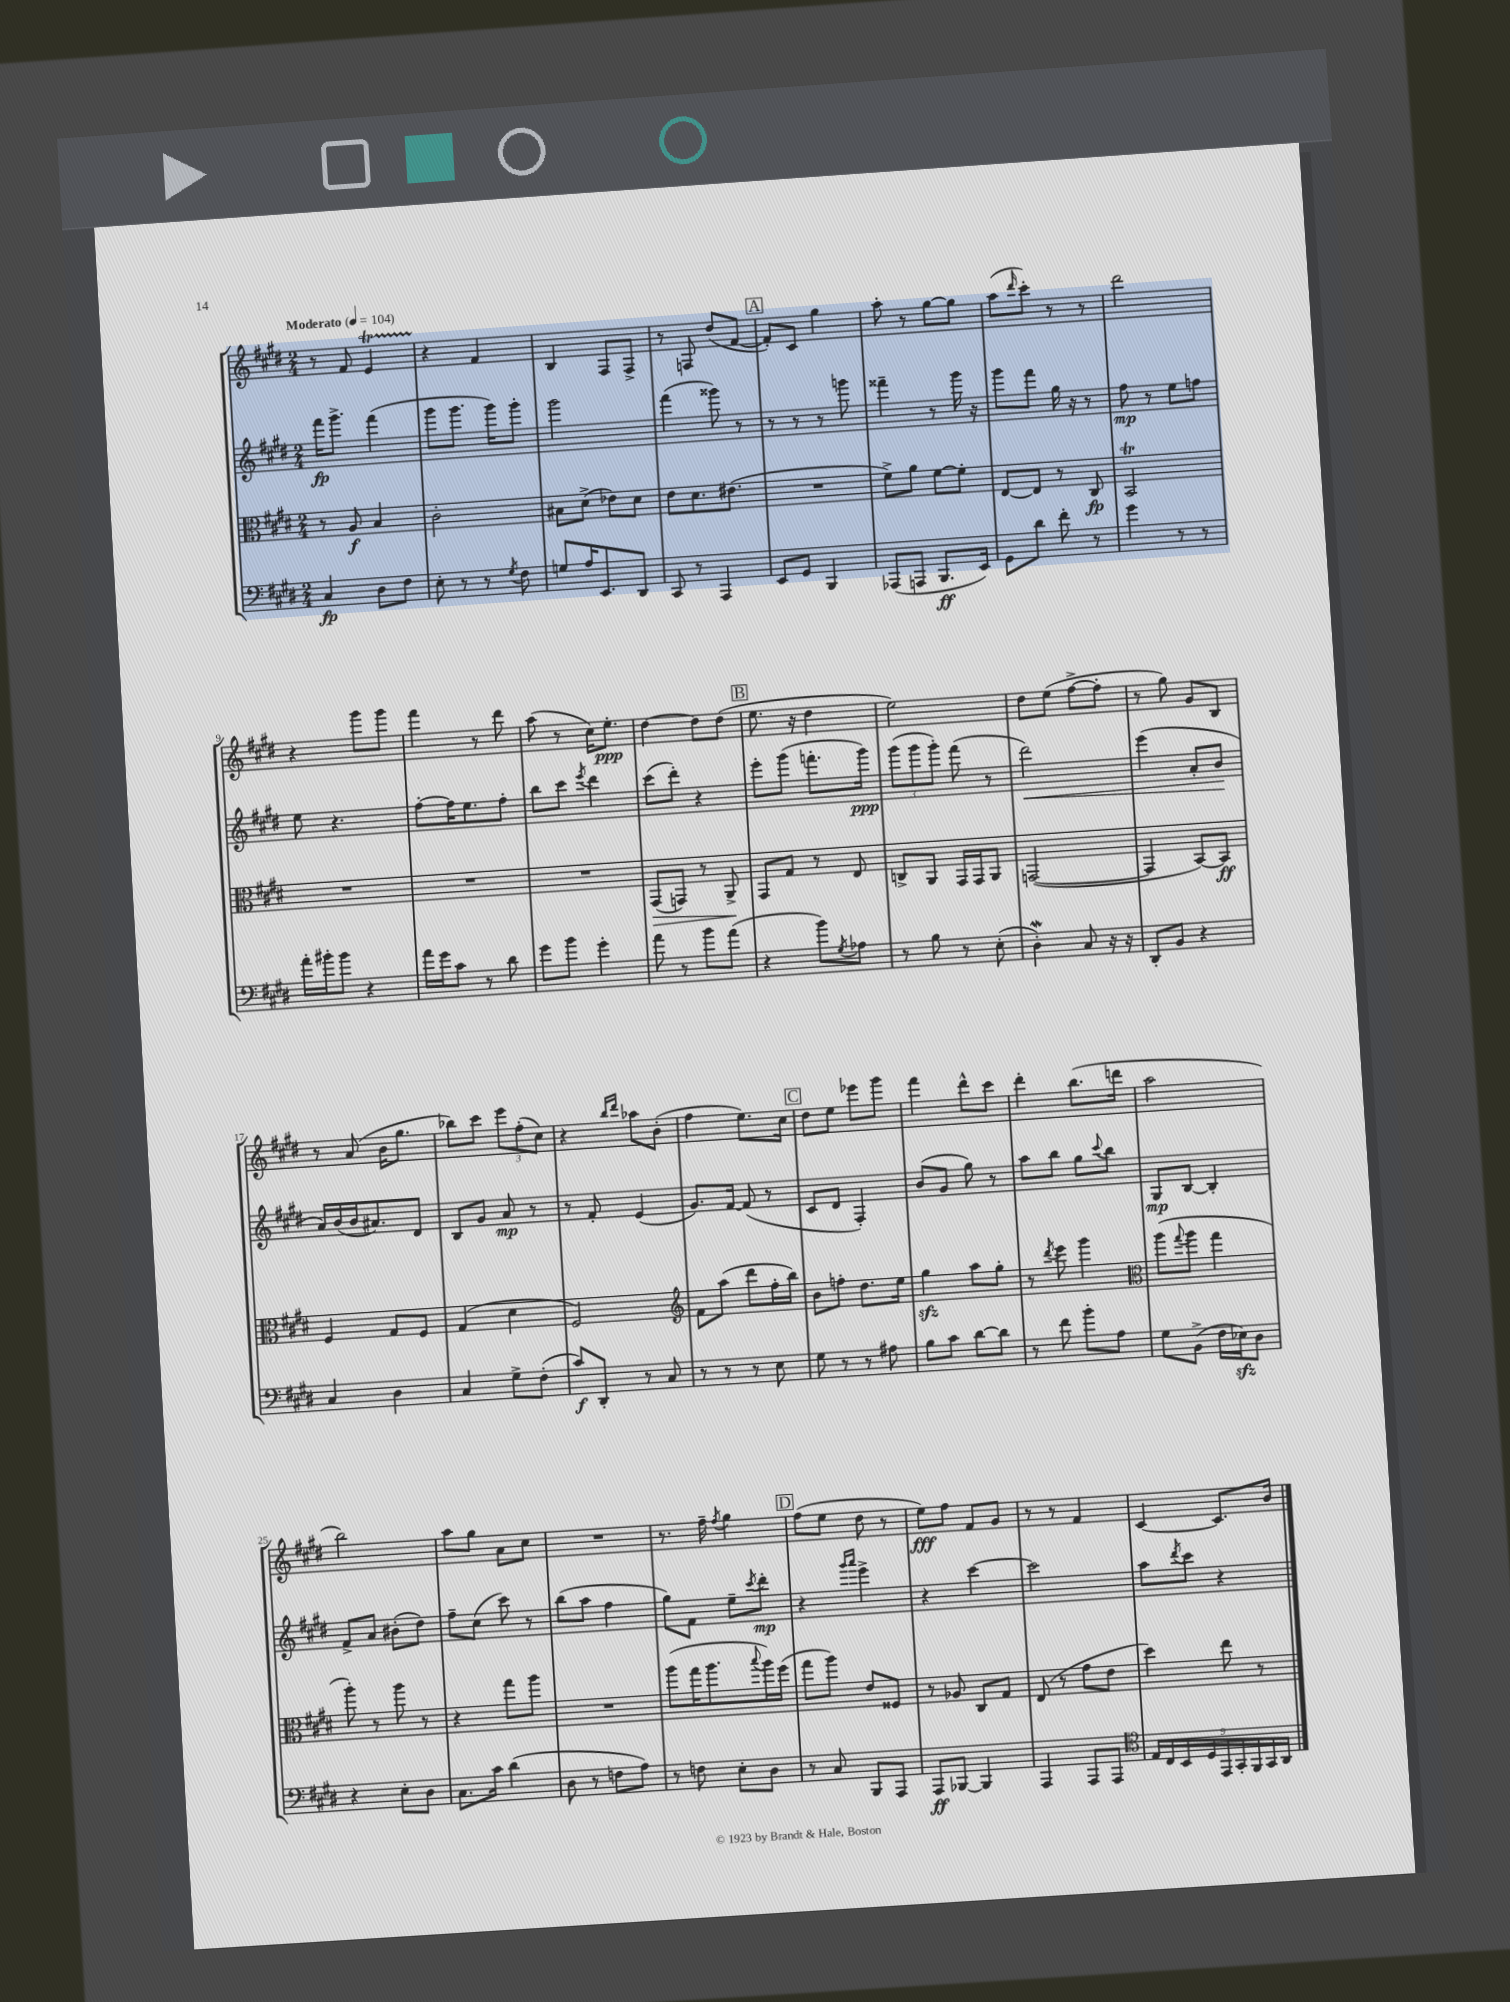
<<
\new StaffGroup <<
\new Staff = "s0" {
    \clef treble \key e \major \numericTimeSignature \time 2/4 \tempo "Moderato" 4 = 104
    r8 fis'8 e'4\startTrillSpan |
    r4\stopTrillSpan fis'4 |
    b4 fis8 fis8-> |
    r8 f8 dis''8( fis'8~ |
    \mark \markup { \box "A" } fis'8-.) cis'8 gis''4 |
    a''8-. r8 gis''8~ gis''8 |
    a''8( \grace { dis'''16 } cis'''8-.) r8 r8 |
    dis'''2 |
    r4 gis'''8 gis'''8 |
    fis'''4 r8 dis'''8 |
    a''8( r8 cis''16) e''8.-.\ppp |
    dis''4~ dis''8 dis''8( |
    \mark \markup { \box "B" } e''8. r16 dis''4 |
    e''2) |
    dis''8 e''8( fis''8~-> fis''8-. |
    r8 gis''8) gis'8 b8 |
    r8 a'8( b'16 gis''8. |
    bes''8) cis'''8 \tuplet 3/2 { e'''8 fis''8-.( cis''8) } |
    r4 \grace { b''16 dis'''16 } aes''8 b'8-.( |
    fis''4 e''8.) cis''16 |
    \mark \markup { \box "C" } dis''8 e''8 ees'''8 gis'''8 |
    fis'''4 dis'''8-^ cis'''8 |
    dis'''4-. b''8.( d'''16 |
    a''2 |
    b''2) |
    a''8 gis''8 a'8 cis''8 |
    R2 |
    r8. fis''16-- \acciaccatura { fis''8 } gis''4 |
    \mark \markup { \box "D" } fis''8( e''8 dis''8 r8 |
    e''8\fff) fis''8 fis'8 gis'8 |
    r8 r8 fis'4 |
    cis'4~ cis'8. b'16 \bar "|." |
}
\new Staff = "s1" {
    \clef treble \key e \major \numericTimeSignature \time 2/4
    fis'''16\fp gis'''8.-> fis'''4( |
    gis'''8 gis'''8. gis'''16) gis'''8-. |
    gis'''2 |
    fis'''4( gisis'''8) r8 |
    \mark \markup { \box "A" } r8 r8 r8 g'''8 |
    fisis'''4-- r8 gis'''16 r16 |
    gis'''8 fis'''8 gis''16 r16 r8 |
    fis''8\mp r8 e''8 f''8 |
    e''8 r4. |
    fis''8~-. fis''16 e''8. fis''8-. |
    b''8 cis'''8 \acciaccatura { e'''8 } dis'''4 |
    cis'''8( dis'''8-.) r4 |
    \mark \markup { \box "B" } e'''8-. gis'''8( f'''8.-. gis'''16\ppp) |
    \tuplet 3/2 { gis'''8( gis'''8 gis'''8-.) } fis'''8( r8 |
    dis'''2\<) |
    e'''4( a'8-. b'8\! |
    a'16) b'16( b'16 ais'8.) dis'8 |
    b8 gis'8 a'8\mp r8 |
    r8 fis'8-. e'4( |
    gis'8.) fis'16~ fis'8( r8 |
    \mark \markup { \box "C" } cis'8 dis'8 fis4-.) |
    b'8( gis'8 gis''8) r8 |
    a''8 b''8 gis''8 \appoggiatura { cis'''8 } b''8 |
    gis8\mp b8~ b4-. |
    fis'8-> a'8 bis'8-.( dis''8) |
    fis''8-- cis''8( cis'''8) r8 |
    b''8( a''8 fis''4 |
    gis''8) fis'8 e''8-- \acciaccatura { cis'''8 } dis'''8-.\mp |
    \mark \markup { \box "D" } r4 \grace { gis'''16 a'''16 } e'''4-> |
    r4 cis'''4~ |
    cis'''2 |
    a''8 \acciaccatura { dis'''8 } cis'''8 r4 \bar "|." |
}
\new Staff = "s2" {
    \clef alto \key e \major \numericTimeSignature \time 2/4
    r8 a8\f b4 |
    cis'2-. |
    bis8 dis'8->( ees'8) dis'8 |
    e'8 dis'8. eis'8.( |
    \mark \markup { \box "A" } R2 |
    fis'8->) a'8 fis'8~ fis'8-. |
    e8~ e8 r8 cis8\fp |
    b,2\trill |
    R2 |
    R2 |
    R2 |
    gis,8\>( g,8) r8 a,8->\! |
    \mark \markup { \box "B" } gis,8 gis8 r8 e8 |
    c8-> a,8 gis,16 gis,16 a,8 |
    g,2~( |
    g,4 b,8~) b,8\ff |
    fis4 gis8 fis8 |
    gis4( dis'4 |
    fis2) |
    \clef treble fis'8 a''8( dis'''8 fis''16-. b''16) |
    \mark \markup { \box "C" } b'8 f''8-. dis''8. e''16 |
    gis''4\sfz a''8 gis''8-. |
    r8 \acciaccatura { dis'''8 } e'''8 gis'''4 |
    \clef alto a''8( \appoggiatura { gis''8 } a''8 gis''4 |
    a''8-.) r8 a''8 r8 |
    r4 gis''8 a''8 |
    R2 |
    a''8( gis''16 a''8. \appoggiatura { b''8 } a''16) fis''16( |
    \mark \markup { \box "D" } gis''8 a''8) e'8 fisis8 |
    r8 aes8 cis8 gis8 |
    e8( r8 gis'8 e'8 |
    dis''4) e''8 r8 \bar "|." |
}
\new Staff = "s3" {
    \clef bass \key e \major \numericTimeSignature \time 2/4
    cis4\fp dis8 fis8 |
    e8-. r8 r8 \acciaccatura { gis8 } fis8 |
    g8 a16 e,8. dis,8 |
    cis,8 r8 a,,4 |
    \mark \markup { \box "A" } e,8 gis,8 b,,4 |
    aes,,8( a,,8 b,,8.\ff e,16) |
    gis,8 dis'8 fis'8-. r8 |
    gis'4 r8 r8 |
    a'16-. bis'16-. bis'8 r4 |
    a'16 gis'16 cis'8 r8 dis'8 |
    gis'8 b'8 gis'4-. |
    a'8 r8 b'8 a'8( |
    \mark \markup { \box "B" } r4 b'8) \acciaccatura { gis8 } aes8 |
    r8 b8 r8 e8-.( |
    dis4-.\mordent) cis8 r16 r16 |
    dis,8-. b,8 r4 |
    cis4 dis4 |
    cis4 gis8-> fis8-.( |
    cis'8\f) dis,8-. r8 cis8 |
    r8 r8 r8 e8 |
    \mark \markup { \box "C" } gis8 r8 r8 ais8 |
    b8 cis'8 dis'8~ dis'8 |
    r8 fis'8 b'8-. a8 |
    gis8 b,8->( fis16 ees16\sfz) dis8 |
    r4 e8-. dis8 |
    cis8. cis'16 dis'4( |
    dis8 r8 f8 a8) |
    r8 f8 e8-. dis8 |
    \mark \markup { \box "D" } r8 cis8 b,,8 a,,8 |
    a,,8\ff bes,,8~ bes,,4 |
    a,,4 a,,8 a,,8 |
    \clef tenor \tuplet 9/8 { e16 cis16 b,16 dis16 e,16 gis,16-. fis,16 gis,16 a,16 } \bar "|." |
}
>>
>>
